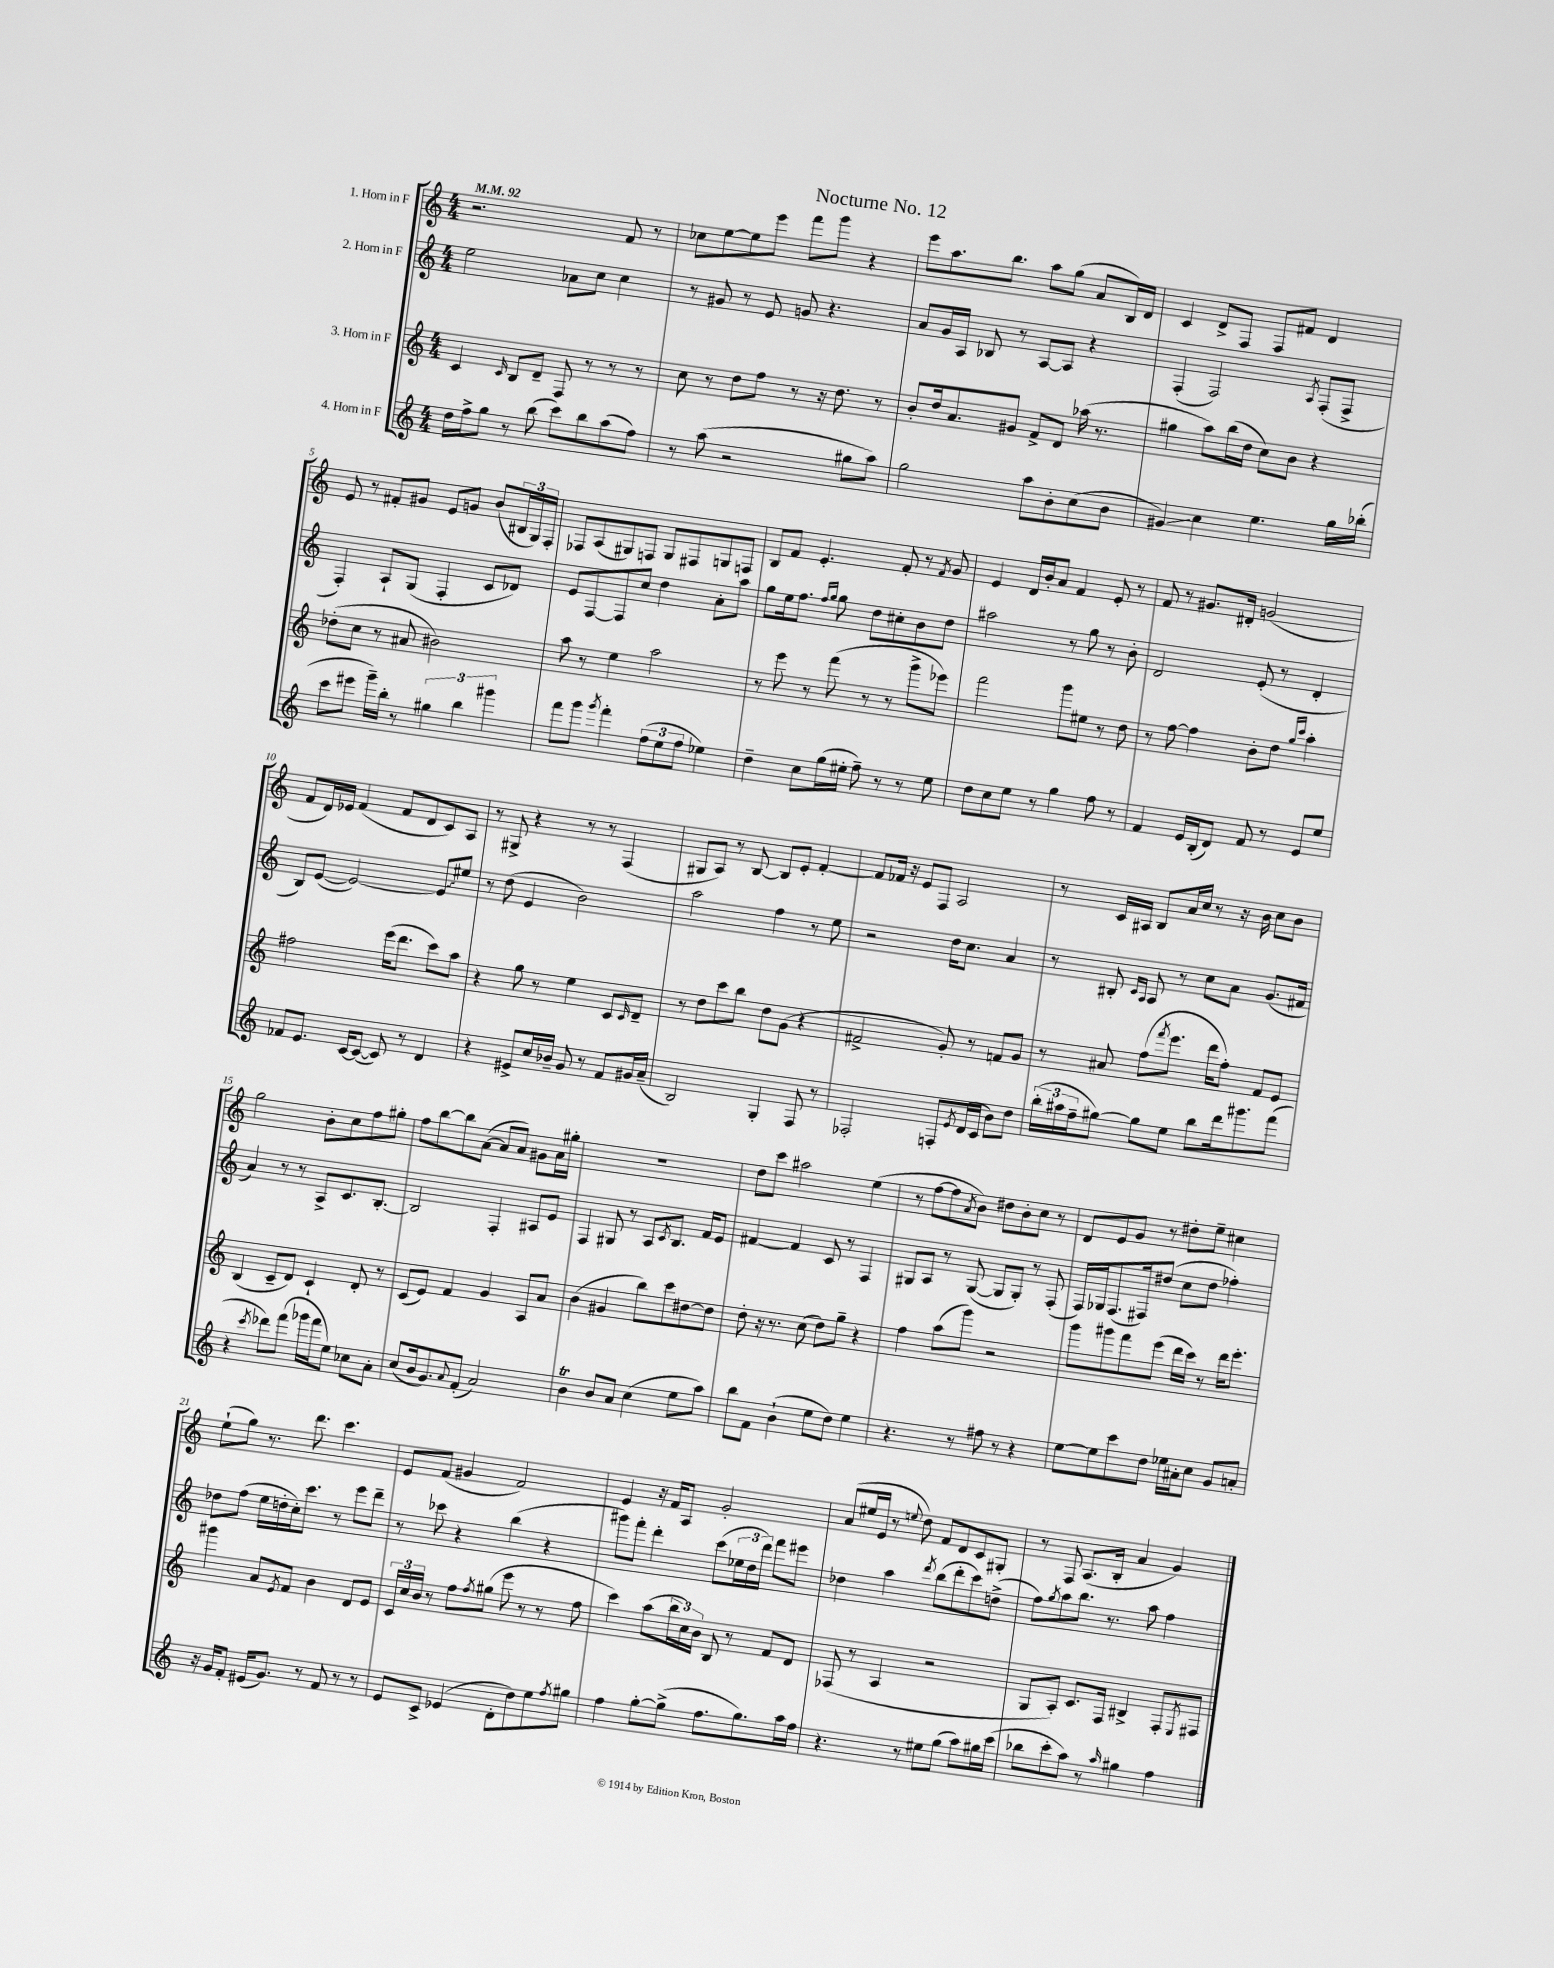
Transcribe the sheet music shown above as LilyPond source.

\header { title = "Nocturne No. 12" }
<<
\new StaffGroup <<
\new Staff = "s0" \with { instrumentName = "1. Horn in F" } {
    \clef treble \key c \major \numericTimeSignature \time 4/4 \tempo 4 = 92
    r2. f'8 r8 |
    ces''8 e''8~ e''8 e'''8 f'''8 g'''8 r4 |
    e'''8 a''8. b''8. a''8 g''8( a'8 b16) d'16 |
    c'4 d'8-> f8 f8 fis'8 d'4 |
    e'8 r8 fis'8-. gis'8 e'8 g'8 b'8( \tuplet 3/2 { bis16 g16) f16-. } |
    fes8 a8( gis8) f8 gis8 fis8 g8 f8 |
    b8 f'8 e'4.-. f'8-. r8 \acciaccatura { f'8 } g'8 |
    e'4 d'16 b'16-. a'8 f'4 e'8-. r8 |
    f'8 r8 gis'8. dis'16-. g'2( |
    f'8 d'16) ees'16 f'4( f'8 d'8 c'8) a8 |
    r8 gis8-> r4 r8 r8 f4( |
    gis8 a8) r8 b8~ b8 e'8-. f'4~-. |
    f'8 fes'16 r16 e'8 f8 a2 |
    r8 c'16 ais16 b8 a'16 c''16 r8 r16 b'16 c''8 b'8 |
    g''2 b'8-. c''8 f''8 gis''8-. |
    f''8 b''8~ b''8 a'8~( a'8 a'8) gis'8 a'16 gis''16-. |
    R1 |
    d''8 c'''8 ais''2 e''4( |
    r8 f''8~ f''8 \acciaccatura { a'8 } b'8) dis''8 b'8-. c''8 r8 |
    d'8 e'8 g'8 r8 dis''8-. e''8-- cis''4 |
    e''8-!( g''8) r8. d'''8. c'''4. |
    e'8 f'8( gis'4 f'2) |
    e'4 r16 f'16 a8 g'2-. |
    a'8( eis''16 e'16 r8 \appoggiatura { e''8 } d''8) f'8 d'8 c'8 gis8-. |
    r8 f8 a8.( b16-. a'4 g'4) \bar "|." |
}
\new Staff = "s1" \with { instrumentName = "2. Horn in F" } {
    \clef treble \key c \major \numericTimeSignature \time 4/4
    e''2 aes'8 c''8 c''4 |
    r8 gis'8 r8 e'8 g'8 r4. |
    a'8 g'16 a16 bes8 r8 a8~ a8 r4 |
    f4-.( f2) \acciaccatura { a8 } f8-.( f8-> |
    f4-.) a8-! g8( f4-. c'8 des'8) |
    e'8 f8~ f8 c''8 d''4 a'8-. a''8 |
    g''8 e''16 f''8. \grace { f''16 g''16 } g''8 d''8 cis''8-. b'8 d''8 |
    ais''2 r8 g''8 r8 b'8-. |
    d'2 e'8-.( r8 d'4-. |
    b8) e'8~( e'2~) \once \override Glissando.style = #'zigzag e'8\glissando eis''8 |
    r8 d''8( e'4 b'2) |
    a''2 f''4 r8 e''8 |
    r2 d''16 c''8. a'4 |
    r8 bis8-. \grace { c'16 a16 } a8 r8 c''8 a'8 g'8.( fis'16 |
    a'4) r8 r8 a8-> c'8. b8.~-. |
    b2 f4-. ais8 e'8 |
    f4 gis8 r8 a8 \acciaccatura { c'8 } b8. f'16 e'8 |
    fis'4~ fis'4 c'8 r8 f4 |
    gis8 a8 r8 gis8~( gis8 gis8-.) r8 f8-.( |
    f16) ges16 f8.( fis16) dis''8( c''8 dis''8 fes''4-.) |
    des''8 f''8( e''16 d''16-. c''16-.) c'''8. r8 e'''8 d'''8-- |
    r8 ces'''8 r4 b''4( r4 |
    gis'''8) f'''8-. d'''4-. c'''8( \tuplet 3/2 { ees''16 d''16 d'''16) } f'''8 eis'''8 |
    des''4 a''4 \acciaccatura { d'''8 } b''8( d'''8-. c'''8) d''8->( |
    f''8) \acciaccatura { g''8 } a''8 b''8. r8. a''8 f''4 \bar "|." |
}
\new Staff = "s2" \with { instrumentName = "3. Horn in F" } {
    \clef treble \key c \major \numericTimeSignature \time 4/4
    c'4 \grace { c'16 } b8 d'8-- f8 r8 r8 r8 |
    c''8 r8 d''8 f''8 r8 r16 d''8. r8 |
    b'8-. d''16 a'8. gis'8 f'8-> d'8 aes''16( r8. |
    gis''4 a''8) b''16( d''16 c''8) b'8 r4 |
    des''8-.( c''8 r8 ais'8 bis'2) |
    a''8 r8 e''4 a''2 |
    r8 e'''8 r8 f'''8( r8 r8 g'''8-> ees'''8) |
    f'''2 g'''8 eis''8 r8 d''8 |
    r8 f''8~ f''4 b'8-. d''8 \grace { g''16 c'''16 } a''4-. |
    fis''2 e'''16( d'''8. c'''8) a''8 |
    r4 g''8 r8 e''4 c'8 \grace { c'16 } d'8-- |
    r8 d''8 c'''8 b''8 d''8 g'8( r4 |
    fis'2-> g'8-.) r8 f'8 g'8 |
    r8 ais'8 f''8( \acciaccatura { f'''8 } e'''8. d'''16 f''8-.) f'8 e'8 |
    b4( c'8-- d'8) c'4-! d'8-. r8 |
    c'8( e'8) f'4 g'4 a8 a'8 |
    b'4( gis'4 b''8) c'''8 dis''8~ dis''8 |
    d''8-. r16 r8. c''8( d''8) g''8-- r4 |
    f''4 a''8( g'''8) r2 |
    g'''8 gis'''8 f'''8 e'''8( d'''16 c'''16) r8 d'''16 e'''8.-. |
    gis'''4 a'8 \acciaccatura { e'8 } f'8 b'4 d'8 e'8 |
    \tuplet 3/2 { c'16 c''16 b'16 } r8 f''8 \acciaccatura { f''8 } gis''8( e'''8 r8 r8 f''8 |
    c'''4) a''8( \tuplet 3/2 { b''16 c''16) b'16 } b8 r8 f'8 d'8 |
    fes8( r8 a4 r2 |
    g8 a8-.) c'8. f16 bis4-> f8-. \acciaccatura { e8 } fis8 \bar "|." |
}
\new Staff = "s3" \with { instrumentName = "4. Horn in F" } {
    \clef treble \key c \major \numericTimeSignature \time 4/4
    d''16 f''16-> g''8 r8 b''8( c'''8) b''8 a''8( f''8) |
    r8 a''8( r2 gis''8 a''8) |
    g''2 a''8 b'8-. c''8( b'8 |
    gis'4\glissando) c''4 e''4. g''16 bes''16-.( |
    c'''8 eis'''8 g'''16--) b''16-. r8 \tuplet 3/2 { gis''4 b''4 gis'''4 } |
    f'''8 g'''8 \acciaccatura { g'''8 } f'''4-. \tuplet 3/2 { f''8( e''8 f''8 } ees''4) |
    d''4-- c''8 g''16( eis''16-. f''8--) r8 r8 eis''8 |
    d''8 c''8 e''8 r8 g''4 f''8 r8 |
    f'4 e'16 b16-.( d'8) f'8 r8 e'8 e''8 |
    fes'8 e'8. c'16~ c'8~( c'8) r8 d'4 |
    r4 eis'8-> c''16 bes'16-- g'8 r8 f'8 gis'16 a'16--( |
    b2) g4-. f8 r8 |
    fes2-. f8-. \acciaccatura { e'8 } d'16( c'16 b'8) d''8 |
    \tuplet 3/2 { b''16-.( ais''16 f''16-- } gis''8~) gis''8 e''8 b''8 d'''16 gis'''8. f'''8( |
    r4 \acciaccatura { c'''8 } des'''8) f'''8( ges'''16 f'''16 e''8) ces''8 a'8-. |
    c''8( b'16 g'8.) \appoggiatura { a'8 } f'8-.( a'2) |
    b'4\trill b'8 a'8 c''4( e''8 a''8) |
    b''8 f'8 b'4-!( e''8 d''8) e''4 |
    r4. r8 fis''8 r8 r4 |
    e''8~ e''8 c'''8 d''8 ees''16 ais'16-. c''8 g'8 a'8-. |
    r16 g'16 f'8-. eis'16( g'8.) r8 f'8 r8 r8 |
    e'8 c'8-> ees'4( d'8-. d''8) e''8 \acciaccatura { f''8 } gis''8 |
    f''4 g''8~-. g''8->( f''8. g''8.) a''16 f''16 |
    r4. r8 eis''8 g''8( a''8) gis''16 c'''16( |
    bes''8 c'''8-. a''8) r8 \grace { a''16 } gis''4 f''4 \bar "|." |
}
>>
>>
